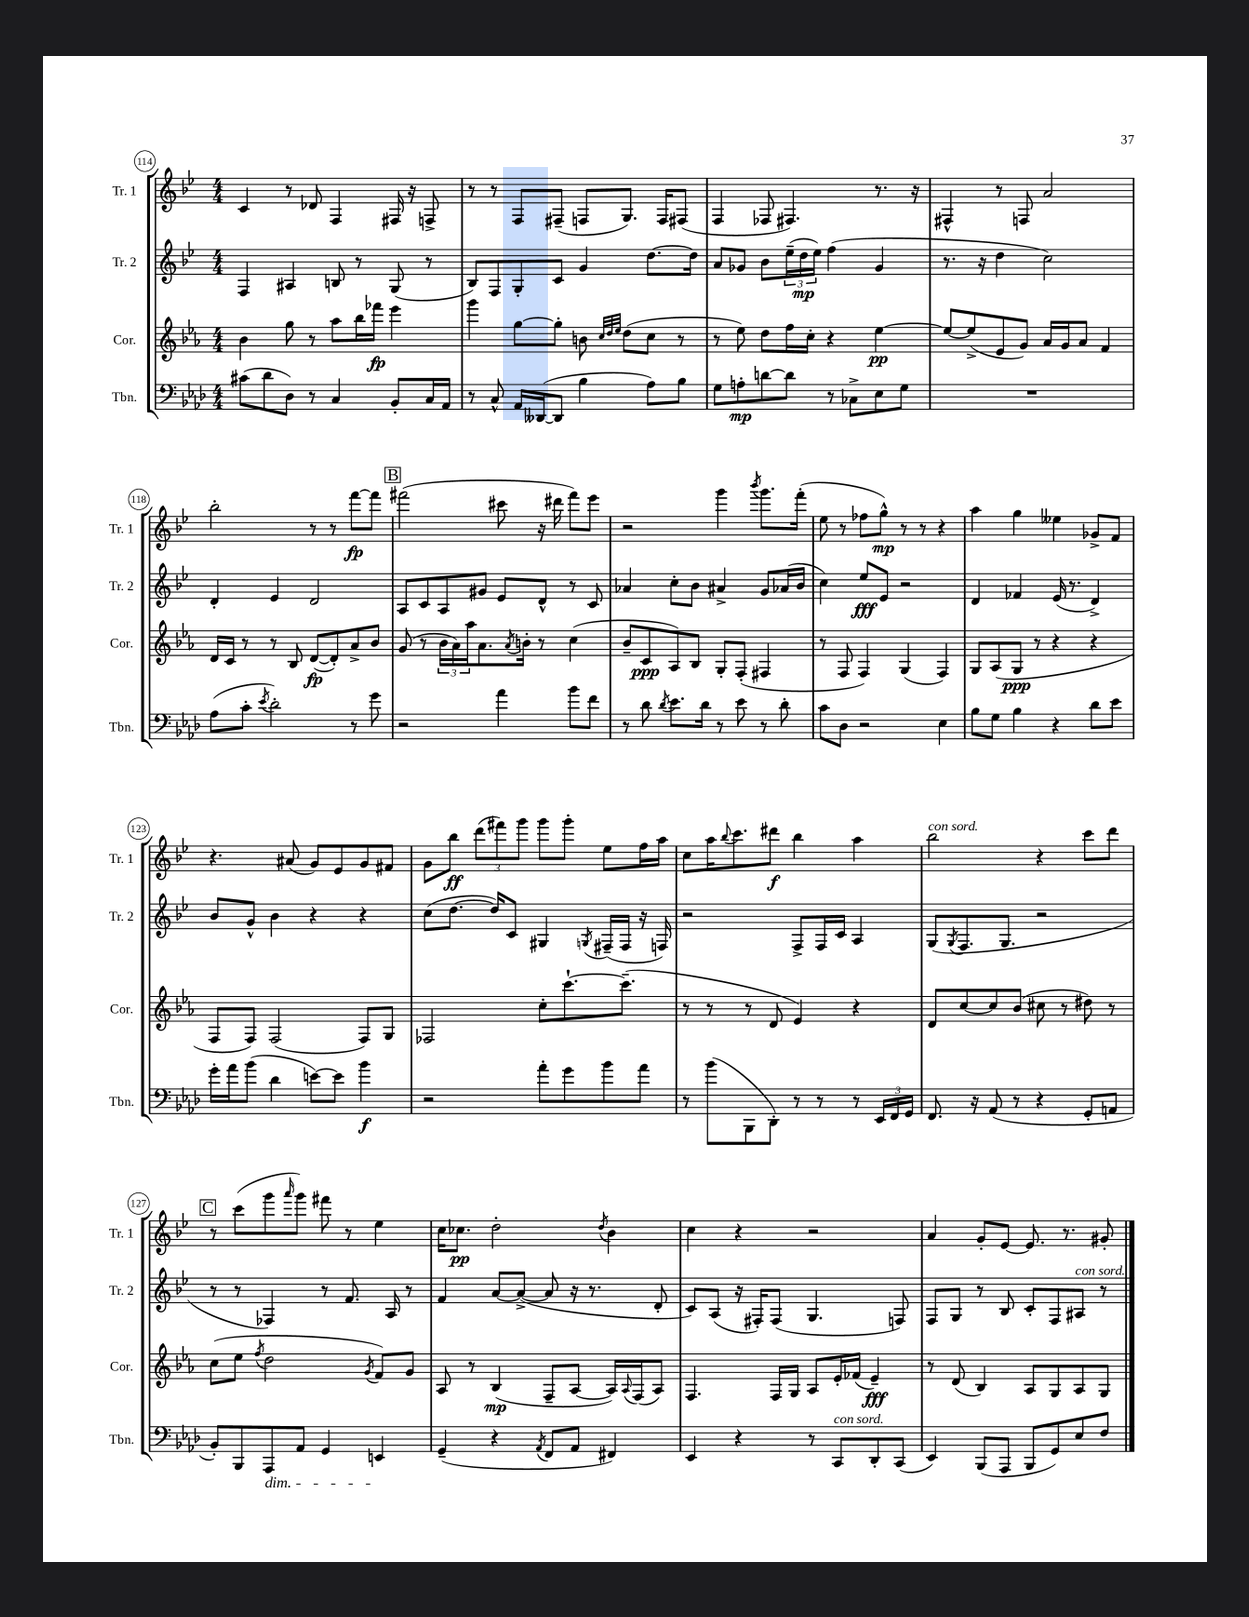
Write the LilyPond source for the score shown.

<<
\new StaffGroup <<
\new Staff = "s0" \with { instrumentName = "Tr. 1" shortInstrumentName = "Tr. 1" } {
    \clef treble \key bes \major \numericTimeSignature \time 4/4
    c'4 r8 des'8 f4 fis16 r16 f8-> |
    r8 r8 f8 fis8--( f8 g8.) f16 fis8( |
    f4 fes8 fis4.) r8. r16 |
    fis4-^ r8 f8 a'2 |
    bes''2-. r8 r8 f'''8~\fp f'''8 |
    \mark \markup { \box "B" } fis'''2( cis'''8 r16 dis'''16 fis'''8) ees'''8 |
    r2 g'''4 \acciaccatura { bes'''8 } g'''8. f'''16-.( |
    ees''8 r8 fes''8 g''8-^\mp) r8 r8 r4 |
    a''4 g''4 eeses''4 ges'8-> f'8 |
    r4. ais'8( g'8) ees'8 g'8 fis'8 |
    g'8 bes''8\ff \tuplet 3/2 { d'''8( fis'''8) g'''8 } g'''8 g'''8-. ees''8 f''16 a''16 |
    c''8 a''16 \appoggiatura { bes''8 } c'''8. dis'''8\f bes''4 a''4 |
    bes''2^\markup { \italic "con sord." } r4 c'''8 d'''8 |
    \mark \markup { \box "C" } r8 c'''8( g'''8 \grace { a'''16 } g'''8) fis'''8 r8 ees''4 |
    c''16 ces''8.\pp d''2-. \acciaccatura { d''8 } bes'4 |
    c''4 r4 r2 |
    a'4 g'8-. ees'8~ ees'8. r8. gis'8-. \bar "|." |
}
\new Staff = "s1" \with { instrumentName = "Tr. 2" shortInstrumentName = "Tr. 2" } {
    \clef treble \key bes \major \numericTimeSignature \time 4/4
    f4 ais4 b8 r8 g8( r8 |
    bes8) f8 g8-. c'8 g'4 d''8.~ d''16 |
    a'8 ges'8 bes'8 \tuplet 3/2 { ees''16--( d''16\mp ees''16) } f''4( ges'4 |
    r8. r16 d''4 c''2) |
    d'4-. ees'4 d'2 |
    \mark \markup { \box "B" } a8 c'8 a8 gis'8 ees'8 d'8-^ r8 c'8 |
    aes'4 c''8-. bes'8 ais'4-> g'8 aes'16( bes'16 |
    c''4) ees''8\fff ees'8 r2 |
    d'4 fes'4 ees'16( r8. d'4->) |
    bes'8 g'8-^ bes'4 r4 r4 |
    c''8( d''8.~ d''16) c'8 gis4 \acciaccatura { g8 } fis16--( fis16 r16 f16) |
    r2 f8-> f16 c'16 a4 |
    g8( \acciaccatura { g8 } f8. g8. r2 |
    \mark \markup { \box "C" } r8 r8 fes4) r8 f'8. a16 r8 |
    f'4 a'8~ a'8~->( a'8 r16 r8. d'8-. |
    c'8) a8( r16 fis16-.) fis8( g4. f8) |
    f8 g8 r8 bes8 c'8-. f8 ais8^\markup { \italic "con sord." } r8 \bar "|." |
}
\new Staff = "s2" \with { instrumentName = "Cor." shortInstrumentName = "Cor." } {
    \clef treble \key ees \major \numericTimeSignature \time 4/4
    bes'4 g''8 r8 aes''8 bes''16 fes'''16\fp ees'''4 |
    g'''4 g''8~ g''8-. b'8 \grace { c''32 d''32 ees''32 } d''8( c''8 r8 |
    r8 ees''8) d''8 f''16 c''16-. r4 ees''4~\pp |
    ees''8~ ees''8->( ees'8 g'8) aes'16 g'16 aes'8 f'4 |
    d'16 c'16 r8 r8 bes8 d'8~\fp( d'8-.) aes'8-> bes'8 |
    \mark \markup { \box "B" } g'8( r8 \tuplet 3/2 { bes'16 aes'16) aes''16 } aes'8. \acciaccatura { aes'8 } b'16-. r8 c''4( |
    bes'8-- c'8\ppp aes8) bes8 g8-. f8-.( fis4 |
    r8 f8 f4) g4( f4) |
    g8 aes8( g8\ppp r8 r4 r4 |
    f8 f8) f2( f8) g8 |
    fes2 c''8-. c'''8.~-! c'''8.--( |
    r8 r8 r8 d'8 ees'4) r4 |
    d'8 c''8~ c''8 bes'8( cis''8 r8 dis''8) r8 |
    \mark \markup { \box "C" } c''8( ees''8 \acciaccatura { f''8 } d''2 \acciaccatura { g'8 } f'8) g'8 |
    aes8 r8 bes4\mp( f8-- aes8~ aes16) \appoggiatura { aes8 } f16( aes8) |
    f4. f16 g16 aes8 ees'16-. fes'16( ees'4--\fff) |
    r8 d'8( bes4) aes8 g8 aes8 g8 \bar "|." |
}
\new Staff = "s3" \with { instrumentName = "Tbn." shortInstrumentName = "Tbn." } {
    \clef bass \key aes \major \numericTimeSignature \time 4/4
    cis'8( des'8 des8) r8 c4 bes,8-. c16 aes,16 |
    r8 c8-^ aes,16 deses,16~( deses,8 bes4 aes8) bes8 |
    g8 a8-.\mp d'8~ d'8 r8 ces8-> ees8 g8 |
    R1 |
    aes8( c'8-. \acciaccatura { ees'8 } des'2-.) r8 g'8 |
    \mark \markup { \box "B" } r2 aes'4 bes'8 f'8 |
    r8 des'8 \acciaccatura { des'8 } ees'8. des'16 r8 ees'8 r8 des'8-. |
    c'8 des8 r2 ees4 |
    bes8 g8 bes4 r4 des'8 ees'8 |
    g'16-. aes'16 bes'8( des'4 e'8~) e'8 bes'4\f |
    r2 aes'8-. g'8 bes'8 aes'8 |
    r8 bes'8( bes,,8 des,8-.) r8 r8 r8 \tuplet 3/2 { ees,16 f,16 g,16 } |
    f,8. r16 aes,8( r8 r4 g,8-. a,8 |
    \mark \markup { \box "C" } bes,8-.) bes,,8 aes,,8\dim aes,8 g,4 e,4\! |
    g,4--( r4 \acciaccatura { aes,8 } f,8 aes,8 fis,4) |
    ees,4 r4 r8 c,8^\markup { \italic "con sord." } des,8-. c,8( |
    ees,4) bes,,8( aes,,8 bes,,8 g,8) ees8 f8 \bar "|." |
}
>>
>>
\layout { \context { \Score currentBarNumber = #114 \override BarNumber.stencil = #(make-stencil-circler 0.1 0.3 ly:text-interface::print) } }
